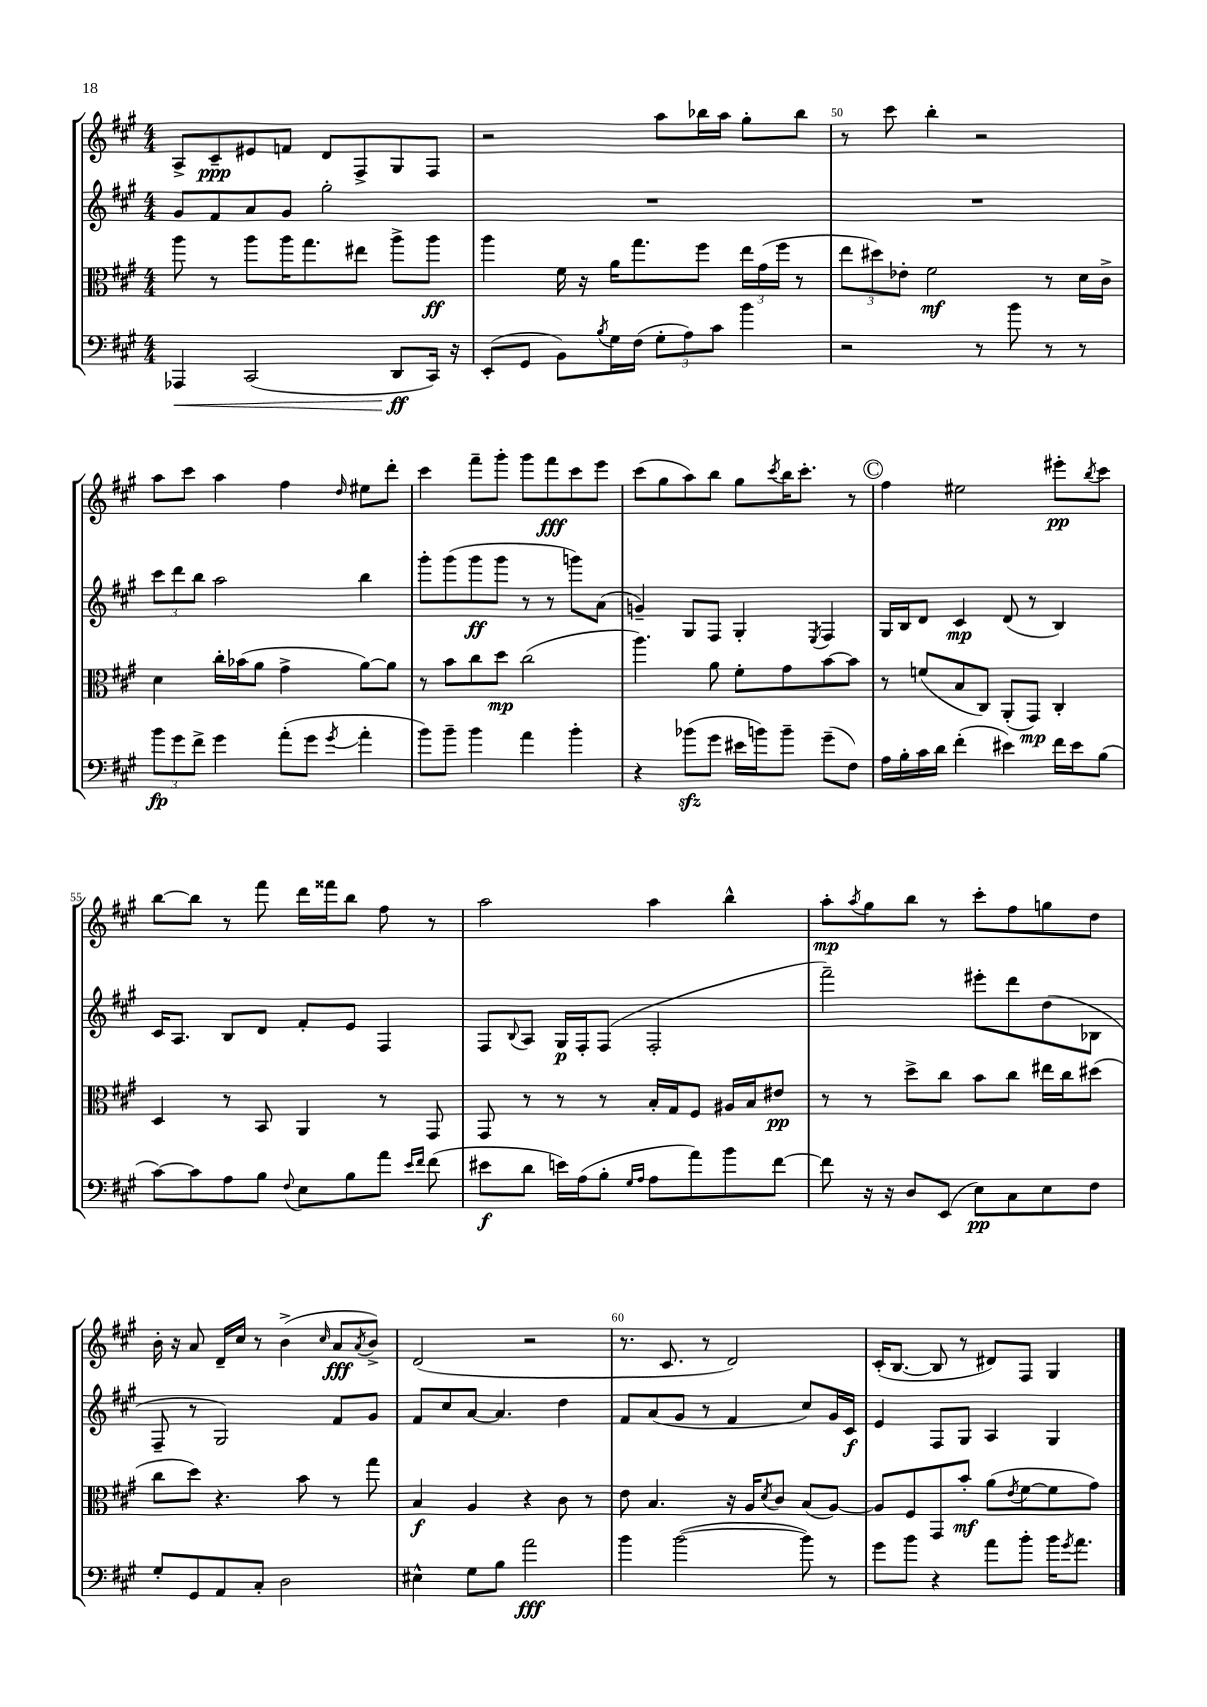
<<
\new StaffGroup <<
\new Staff = "s0" {
    \clef treble \key a \major \numericTimeSignature \time 4/4
    a8-> cis'8--\ppp eis'8 f'8 d'8 fis8-> gis8 fis8 |
    r2 a''8 bes''16 a''16 gis''8-. bes''8 |
    r8 cis'''8 b''4-. r2 |
    a''8 cis'''8 a''4 fis''4 \grace { d''16 } eis''8 d'''8-. |
    cis'''4 fis'''8-- gis'''8-. gis'''8 fis'''8\fff cis'''8 e'''8 |
    cis'''8( gis''8 a''8) b''8 gis''8 \acciaccatura { cis'''8 } b''16 cis'''8.-. r8 |
    \mark \markup { \circle "C" } fis''4 eis''2 eis'''8-.\pp \acciaccatura { b''8 } cis'''8 |
    b''8~ b''8 r8 fis'''8 d'''16 fisis'''16 b''8 fis''8 r8 |
    a''2 a''4 b''4-^ |
    a''8-.\mp \acciaccatura { a''8 } gis''8 b''8 r8 cis'''8-. fis''8 g''8 d''8 |
    b'16-. r16 a'8 d'16-- cis''16 r8 b'4->( \grace { cis''16 } a'8\fff \acciaccatura { a'8 } b'8->) |
    d'2( r2 |
    r8. cis'8. r8 d'2) |
    cis'16-.( b8.~ b8 r8 dis'8) fis8 gis4 \bar "|." |
}
\new Staff = "s1" {
    \clef treble \key a \major \numericTimeSignature \time 4/4
    gis'8 fis'8 a'8 gis'8 gis''2-. |
    R1 |
    R1 |
    \tuplet 3/2 { cis'''8 d'''8 b''8 } a''2 b''4 |
    gis'''8-. gis'''8( gis'''8\ff gis'''8 r8 r8 g'''8) a'8( |
    g'4--) gis8 fis8 gis4-. \acciaccatura { e8 } fis4 |
    \mark \markup { \circle "C" } gis16 b16 d'8 cis'4\mp d'8( r8 b4) |
    cis'16 a8. b8 d'8 fis'8-. e'8 fis4 |
    fis8 \appoggiatura { b8 } a8 gis16\p fis16-. fis8( fis2-. |
    fis'''2--) eis'''8-. d'''8 d''8( bes8 |
    fis8-- r8 gis2) fis'8 gis'8 |
    fis'8 cis''8 a'8~ a'4. d''4 |
    fis'8 a'8( gis'8 r8 fis'4 cis''8) gis'16 cis'16\f |
    e'4 fis8 gis8 a4 gis4 \bar "|." |
}
\new Staff = "s2" {
    \clef alto \key a \major \numericTimeSignature \time 4/4
    a''8 r8 a''8 a''16 gis''8. eis''8 a''8-> a''8\ff |
    a''4 fis'16 r16 a'16 gis''8. fis''8 \tuplet 3/2 { e''16 gis'16( fis''16 } r8 |
    \tuplet 3/2 { e''8 dis''8) ees'8-. } fis'2\mf r8 d'16 cis'16-> |
    d'4 cis''16-. bes'16( a'8 gis'4-> a'8~) a'8 |
    r8 b'8 cis''8 d''8\mp cis''2( |
    a''4.) a'8 fis'8-. gis'8 b'8~ b'8 |
    \mark \markup { \circle "C" } r8 f'8( b8 cis8) a,8-.( gis,8\mp) cis4-. |
    d4 r8 b,8 a,4 r8 gis,8 |
    gis,8 r8 r8 r8 b16-. gis16 fis8 ais16 b16 eis'8\pp |
    r8 r8 d''8-> cis''8 b'8 cis''8 eis''16 cis''16 dis''8( |
    cis''8 d''8) r4. b'8 r8 gis''8 |
    b4\f a4 r4 cis'8 r8 |
    e'8 b4. r16 a16 \acciaccatura { d'8 } cis'8 b8( a8~) |
    a8 fis8 gis,8 b'8-.\mf a'8( \acciaccatura { e'8 } fis'8~ fis'8 gis'8) \bar "|." |
}
\new Staff = "s3" {
    \clef bass \key a \major \numericTimeSignature \time 4/4
    aes,,4\< cis,2( d,8\ff\! cis,16) r16 |
    e,8-.( gis,8 b,8) \acciaccatura { b8 } gis16 fis16( \tuplet 3/2 { gis8-. a8) cis'8 } b'4 |
    r2 r8 b'8 r8 r8 |
    \tuplet 3/2 { b'8\fp gis'8 fis'8-> } gis'4 a'8-.( gis'8 \acciaccatura { gis'8 } a'4-. |
    b'8) b'8-- b'4 a'4 b'4-. |
    r4 bes'8\sfz( gis'8 eis'16 b'16) b'8-- gis'8--( fis8) |
    \mark \markup { \circle "C" } a16 b16-. cis'16 d'16 fis'4-.( eis'4) fis'16 eis'16 b8( |
    cis'8~) cis'8 a8 b8 \appoggiatura { fis8 } e8 b8 a'8 \grace { e'16 fis'16 } fis'8( |
    eis'8\f d'8 e'16) a16( b8-. \grace { gis16 a16 } a8 a'8) b'8 fis'8~ |
    fis'8 r16 r16 d8 e,8( e8\pp) cis8 e8 fis8 |
    gis8-. gis,8 a,8 cis8-. d2 |
    eis4-^ gis8 b8 a'2\fff |
    b'4 b'2~( b'8) r8 |
    gis'8 b'8 r4 a'8 b'8-. b'16 \acciaccatura { gis'8 } a'8. \bar "|." |
}
>>
>>
\layout { \context { \Score currentBarNumber = #48 \override BarNumber.break-visibility = ##(#f #t #t) barNumberVisibility = #(every-nth-bar-number-visible 5) } }
